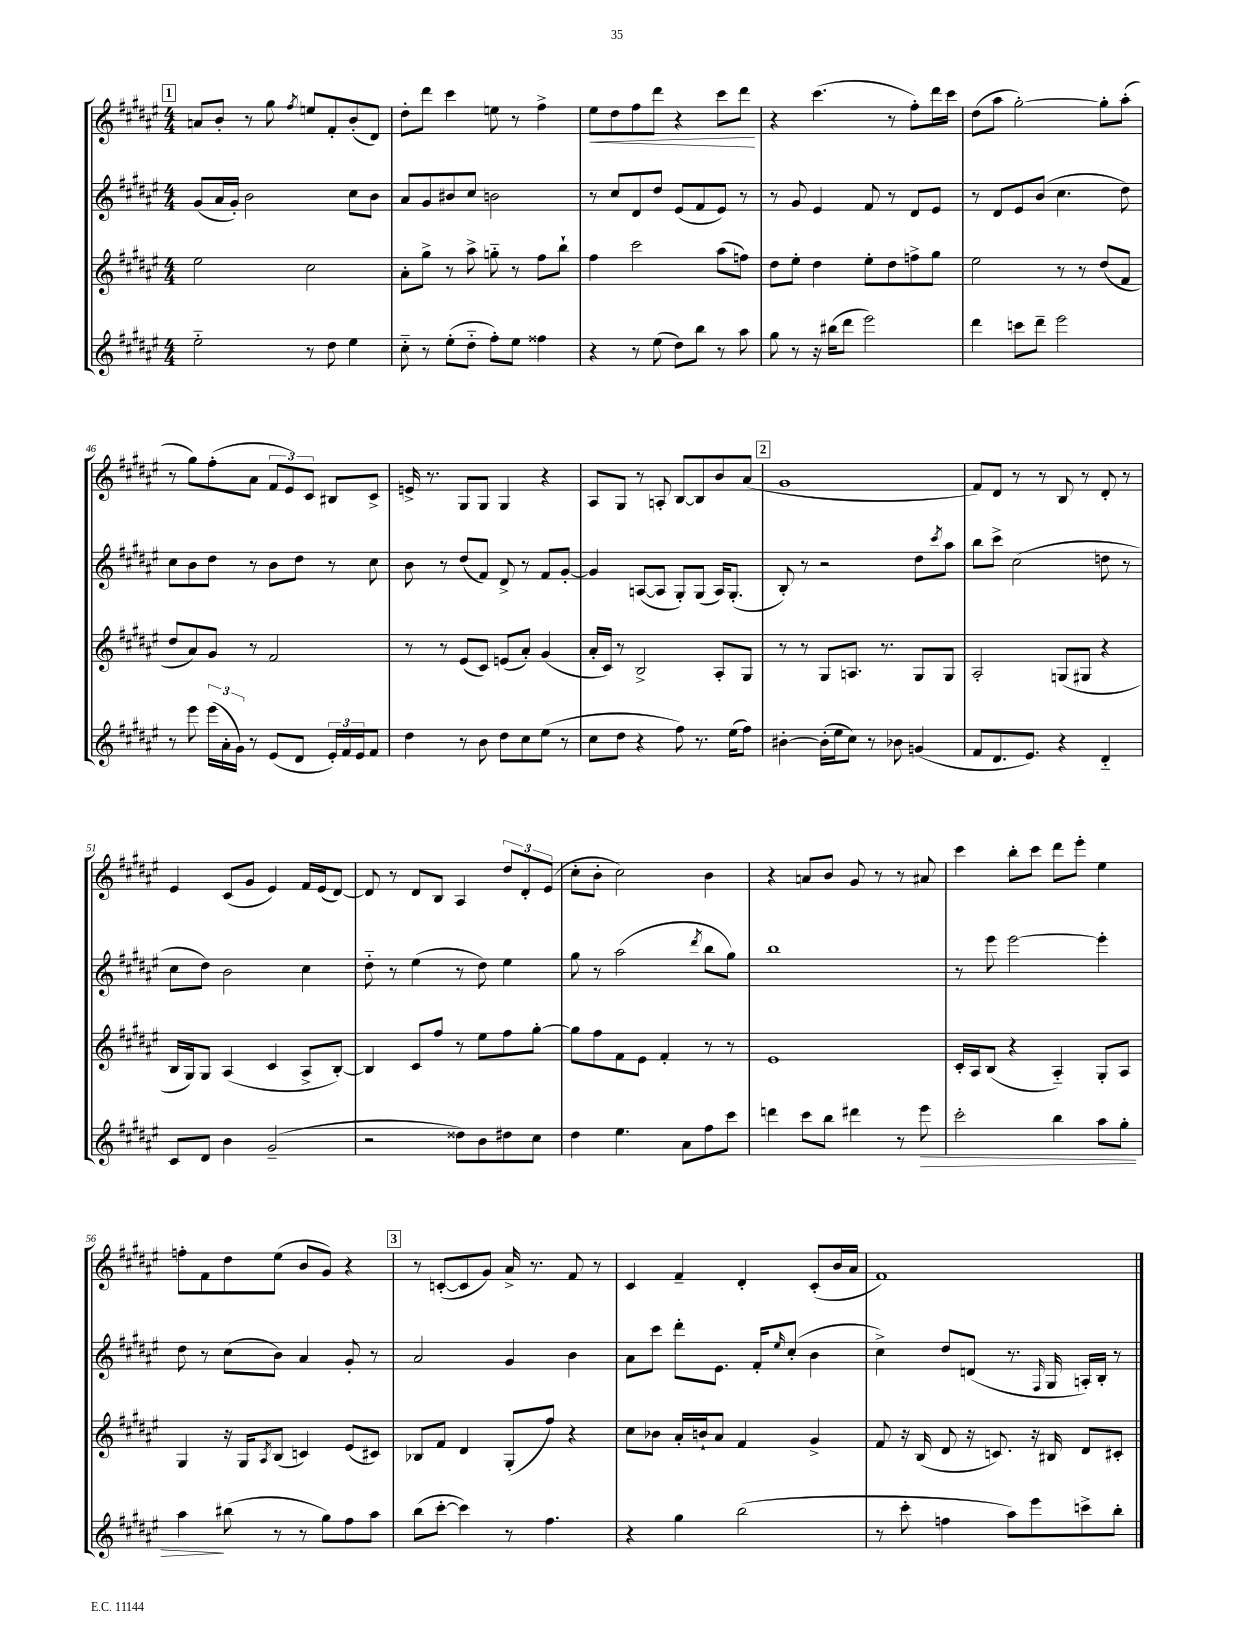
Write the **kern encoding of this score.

**kern	**kern	**kern	**kern
*staff4	*staff3	*staff2	*staff1
*clefG2	*clefG2	*clefG2	*clefG2
*k[f#c#g#d#a#e#]	*k[f#c#g#d#a#e#]	*k[f#c#g#d#a#e#]	*k[f#c#g#d#a#e#]
*M4/4	*M4/4	*M4/4	*M4/4
2ee#'~	2ee#	(8g#	8a
.	.	16a#	8b'
.	.	16g#')	.
.	.	2b	8r
.	.	.	8gg#
.	.	.	8qff#
8r	2cc#	.	8ee
8dd#	.	.	8f#'
4ee#	.	8cc#	(8b'
.	.	8b	8d#)
=	=	=	=
8cc#'~	8a#'	8a#	8dd#'
8r	8gg#^	8g#	8ddd#
(8ee#'	8r	8b#	4ccc#
8dd#'~	8aa#^	8cc#	.
8ff#')	8gg'~	2b	8ee
8ee#	8r	.	8r
4ff##	8ff#	.	4ff#^
.	8bb`	.	.
=	=	=	=
4r	4ff#	8r	8ee#
.	.	8cc#	8dd#
8r	2ccc#	8d#	8ff#
(8ee#	.	8dd#	8ddd#
8dd#)	.	(8e#	4r
8bb	.	8f#	.
8r	(8aa#	8e#)	8ccc#
8aa#	8ff)	8r	8ddd#
=	=	=	=
8gg#	8dd#	8r	4r
8r	8ee#'	8g#	.
16r	4dd#	4e#	(4.ccc#
(16bb#	.	.	.
8ddd#	.	.	.
2eee#)	8ee#'	8f#	.
.	8dd#	8r	8r
.	8ff^	8d#	8ff#')
.	8gg#	8e#	16ddd#
.	.	.	16ccc#
=	=	=	=
4ddd#	2ee#	8r	(8dd#
.	.	8d#	8aa#
8ccc	.	8e#	[2gg#')
8ddd#~	.	(8b	.
2eee#	8r	4.cc#	.
.	8r	.	.
.	(8dd#	.	8gg#']
.	8f#	8dd#)	(8aa#'
=	=	=	=
8r	8dd#	8cc#	8r
8eee#	8a#)	8b	8gg#)
(24eee#	8g#	8dd#	(8ff#'
24a#'	.	.	.
24g#)	.	.	.
8r	8r	8r	8a#
(8e#	2f#	8b	12f#
.	.	.	12e#)
8d#	.	8dd#	.
.	.	.	12c#
24e#')	.	8r	8B#
24f#	.	.	.
24e#	.	.	.
8f#	.	8cc#	8c#^
=	=	=	=
4dd#	8r	8b	16e^
.	.	.	8.r
.	8r	8r	.
8r	(8e#	(8dd#	8G#
8b	8c#)	8f#)	8G#
8dd#	(8e	8d#^	4G#
8cc#	8a#')	8r	.
(8ee#	(4g#	8f#	4r
8r	.	[8g#'	.
=	=	=	=
8cc#	16a#'	4g#]	8A#
.	16c#)	.	.
8dd#	8r	.	8G#
4r	2B^	([8A	8r
.	.	8A]	8A'
8ff#)	.	8G#')	[8B
8.r	.	(8G#	8B]
.	8A#'	16A)	8b
(16ee#	.	(8.G#'	.
8ff#)	8G#	.	(8a#
=	=	=	=
[4b#'	8r	8B')	1g#
.	8r	8r	.
(16b#']	8G#	2r	.
16ee#	.	.	.
8cc#)	8.A	.	.
8r	.	.	.
.	8.r	.	.
8b-	.	.	.
(4g	8G#	8dd#	.
.	.	8qccc#	.
.	8G#	8aa#	.
=	=	=	=
8f#	2A#'	8bb	8f#)
8.d#	.	8ccc#^	8d#
.	.	(2cc#	8r
8.e#)	.	.	.
.	.	.	8r
4r	(8G	.	8B
.	8G#	.	8r
4d#'~	4r	8dd	8d#'
.	.	8r	8r
=	=	=	=
8c#	16B	8cc#	4e#
.	16G#)	.	.
8d#	8G#	8dd#)	.
4b	(4A#	2b	(8c#
.	.	.	8g#
(2g#~	4c#	.	4e#)
.	8A#^	4cc#	16f#
.	.	.	(16e#
.	[8B')	.	[8d#)
=	=	=	=
2r	4B]	8dd#'~	8d#]
.	.	8r	8r
.	8c#	(4ee#	8d#
.	8ff#	.	8B
8dd##)	8r	8r	4A#
8b	8ee#	8dd#)	.
8dd#	8ff#	4ee#	12dd#
.	.	.	12d#'
8cc#	[8gg#'	.	.
.	.	.	(12e#
=	=	=	=
4dd#	8gg#]	8gg#	8cc#'
.	8ff#	8r	8b'
4.ee#	8f#	(2aa#	2cc#)
.	8e#	.	.
.	4f#'	.	.
8a#	.	.	.
.	.	8qddd#	.
8ff#	8r	8bb	4b
8ccc#	8r	8gg#)	.
=	=	=	=
4ddd	1e#	1bb	4r
8ccc#	.	.	8a
8bb	.	.	8b
4ddd#	.	.	8g#
.	.	.	8r
8r	.	.	8r
8eee#	.	.	8a#
=	=	=	=
2ccc#'	16c#'	8r	4ccc#
.	16A#	.	.
.	(8B	8eee#	.
.	4r	[2eee#	8bb'
.	.	.	8ccc#
4bb	4A#'~)	.	8ddd#
.	.	.	8eee#'
8aa#	8G#'	4eee#']	4ee#
8gg#'	8A#	.	.
=	=	=	=
4aa#	4G#	8dd#	8ff'
.	.	8r	8f#
(8bb#	16r	(8cc#	8dd#
.	16G#	.	.
.	8qA#	.	.
8r	(8B	8b)	(8ee#
8r	4c)	4a#	8b
8gg#)	.	.	8g#)
8ff#	(8e#	8g#'	4r
8aa#	8c#)	8r	.
=	=	=	=
(8bb	8B-	2a#	8r
[8ccc#'	8f#	.	([8c'
4ccc#])	4d#	.	8c]
.	.	.	8g#)
8r	(8G#'	4g#	16a#^
.	.	.	8.r
4.ff#	8ff#)	.	.
.	4r	4b	8f#
.	.	.	8r
=	=	=	=
4r	8cc#	8a#	4c#
.	8b-	8ccc#	.
4gg#	16a#'	8ddd#'	4f#~
.	16b`	.	.
.	8a#	8.e#	.
(2bb	4f#	.	4d#'
.	.	16f#'	.
.	.	16qqee#	.
.	.	(8cc#'	.
.	4g#^	4b	(8c#'
.	.	.	16b
.	.	.	16a#
=	=	=	=
8r	8f#	4cc#^)	1f#)
8ccc#'	16r	.	.
.	(16B	.	.
4ff	8d#	8dd#	.
.	16r	(8d	.
.	8.c)	.	.
8aa#)	.	8.r	.
8eee#	16r	.	.
.	.	16qqF#	.
.	16B#	16G#	.
8ccc^	8d#	16A')	.
.	.	16B'	.
8bb'	8c#'	8r	.
==	==	==	==
*-	*-	*-	*-
